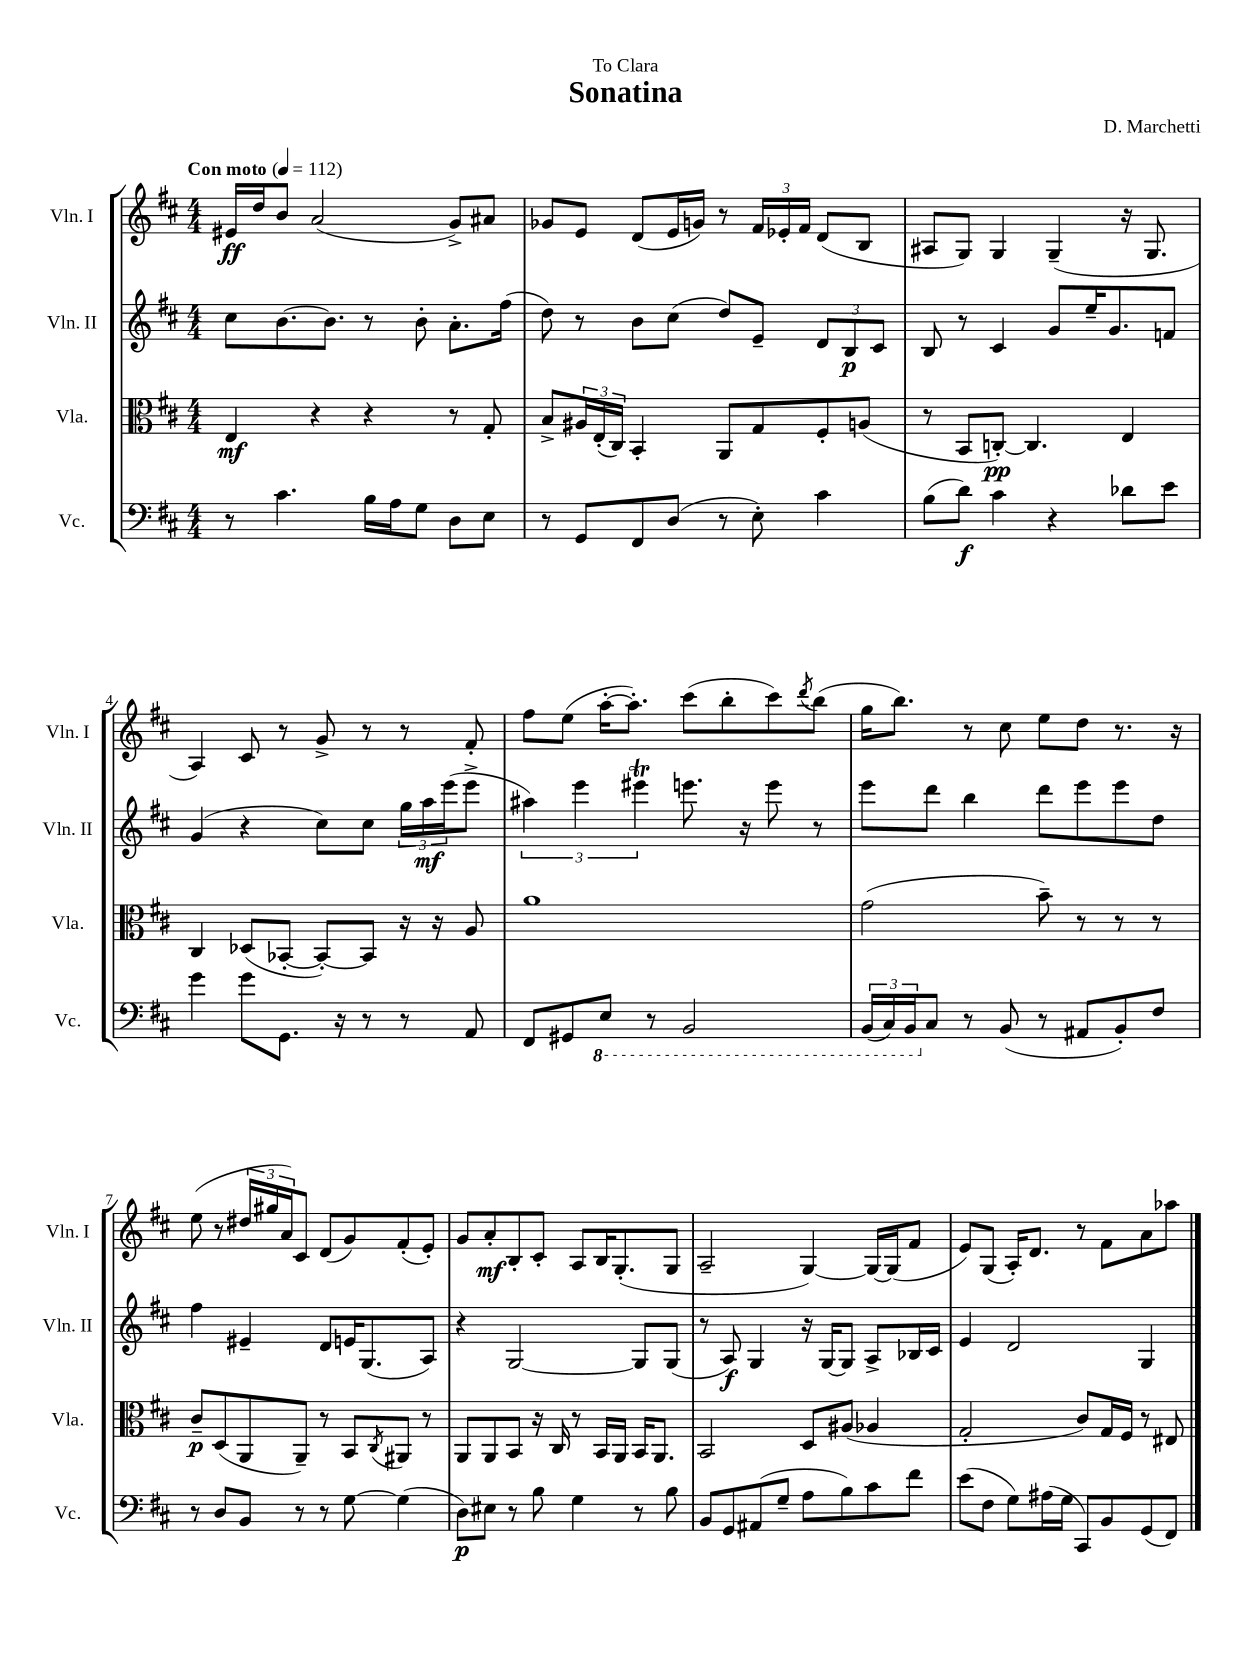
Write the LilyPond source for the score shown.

\header { title = "Sonatina" composer = "D. Marchetti" dedication = "To Clara" }
<<
\new StaffGroup <<
\new Staff = "s0" \with { instrumentName = "Vln. I" shortInstrumentName = "Vln. I" } {
    \clef treble \key d \major \numericTimeSignature \time 4/4 \tempo "Con moto" 4 = 112
    eis'16\ff d''16 b'8 a'2( g'8->) ais'8 |
    ges'8 e'8 d'8( e'16 g'16) r8 \tuplet 3/2 { fis'16 ees'16-. fis'16 } d'8( b8 |
    ais8 g8) g4 g4--( r16 g8. |
    a4) cis'8 r8 g'8-> r8 r8 fis'8-. |
    fis''8 e''8( a''16~-. a''8.-.) cis'''8( b''8-. cis'''8) \acciaccatura { d'''8 } b''8( |
    g''16 b''8.) r8 cis''8 e''8 d''8 r8. r16 |
    e''8( r8 \tuplet 3/2 { dis''16 gis''16 a'16) } cis'8 d'8( g'8) fis'8-.( e'8-.) |
    g'8 a'8-.\mf b8-. cis'8-. a8 b16 g8.-.( g8 |
    a2-- g4~) g16~ g16( fis'8 |
    e'8) g8( a16-.) d'8. r8 fis'8 a'8 aes''8 \bar "|." |
}
\new Staff = "s1" \with { instrumentName = "Vln. II" shortInstrumentName = "Vln. II" } {
    \clef treble \key d \major \numericTimeSignature \time 4/4
    cis''8 b'8.~ b'8. r8 b'8-. a'8.-. fis''16( |
    d''8) r8 b'8 cis''8( d''8) e'8-- \tuplet 3/2 { d'8 b8\p cis'8 } |
    b8 r8 cis'4 g'8 e''16-- g'8. f'8 |
    g'4( r4 cis''8) cis''8 \tuplet 3/2 { g''16 a''16\mf e'''16( } e'''8-> |
    \tuplet 3/2 { ais''4) e'''4 eis'''4\trill } e'''8. r16 e'''8 r8 |
    e'''8 d'''8 b''4 d'''8 e'''8 e'''8 d''8 |
    fis''4 eis'4-- d'8 e'16 g8.( a8) |
    r4 g2~ g8 g8( |
    r8 a8\f) g4 r16 g16~ g8 a8-> bes16 cis'16 |
    e'4 d'2 g4 \bar "|." |
}
\new Staff = "s2" \with { instrumentName = "Vla." shortInstrumentName = "Vla." } {
    \clef alto \key d \major \numericTimeSignature \time 4/4
    e4\mf r4 r4 r8 g8-. |
    b8-> \tuplet 3/2 { ais16 e16-.( cis16) } b,4-. a,8 g8 fis8-. a8( |
    r8 b,8 c8~-.\pp) c4. e4 |
    cis4 des8( bes,8~-. bes,8~-.) bes,8 r16 r16 a8 |
    a'1 |
    g'2( b'8--) r8 r8 r8 |
    cis'8--\p d8( a,8 a,8--) r8 b,8 \acciaccatura { cis8 } ais,8 r8 |
    a,8 a,8 b,8 r16 cis16 r8 b,16 a,16 b,16 a,8. |
    b,2 d8 ais8( aes4 |
    g2-. cis'8) g16 fis16 r8 eis8 \bar "|." |
}
\new Staff = "s3" \with { instrumentName = "Vc." shortInstrumentName = "Vc." } {
    \clef bass \key d \major \numericTimeSignature \time 4/4
    r8 cis'4. b16 a16 g8 d8 e8 |
    r8 g,8 fis,8 d8( r8 e8-.) cis'4 |
    b8( d'8\f) cis'4 r4 des'8 e'8 |
    g'4 g'8 g,8. r16 r8 r8 a,8 |
    fis,8 gis,8 \ottava #-1 e,8 r8 b,,2 |
    \tuplet 3/2 { b,,16( cis,16) b,,16 \ottava #0 } cis8 r8 b,8( r8 ais,8 b,8-.) fis8 |
    r8 d8 b,8 r8 r8 g8~ g4( |
    d8\p) eis8 r8 b8 g4 r8 b8 |
    b,8 g,8 ais,8( g8-- a8 b8) cis'8 fis'8 |
    e'8( fis8 g8) ais16( g16 cis,8) b,8 g,8( fis,8) \bar "|." |
}
>>
>>
